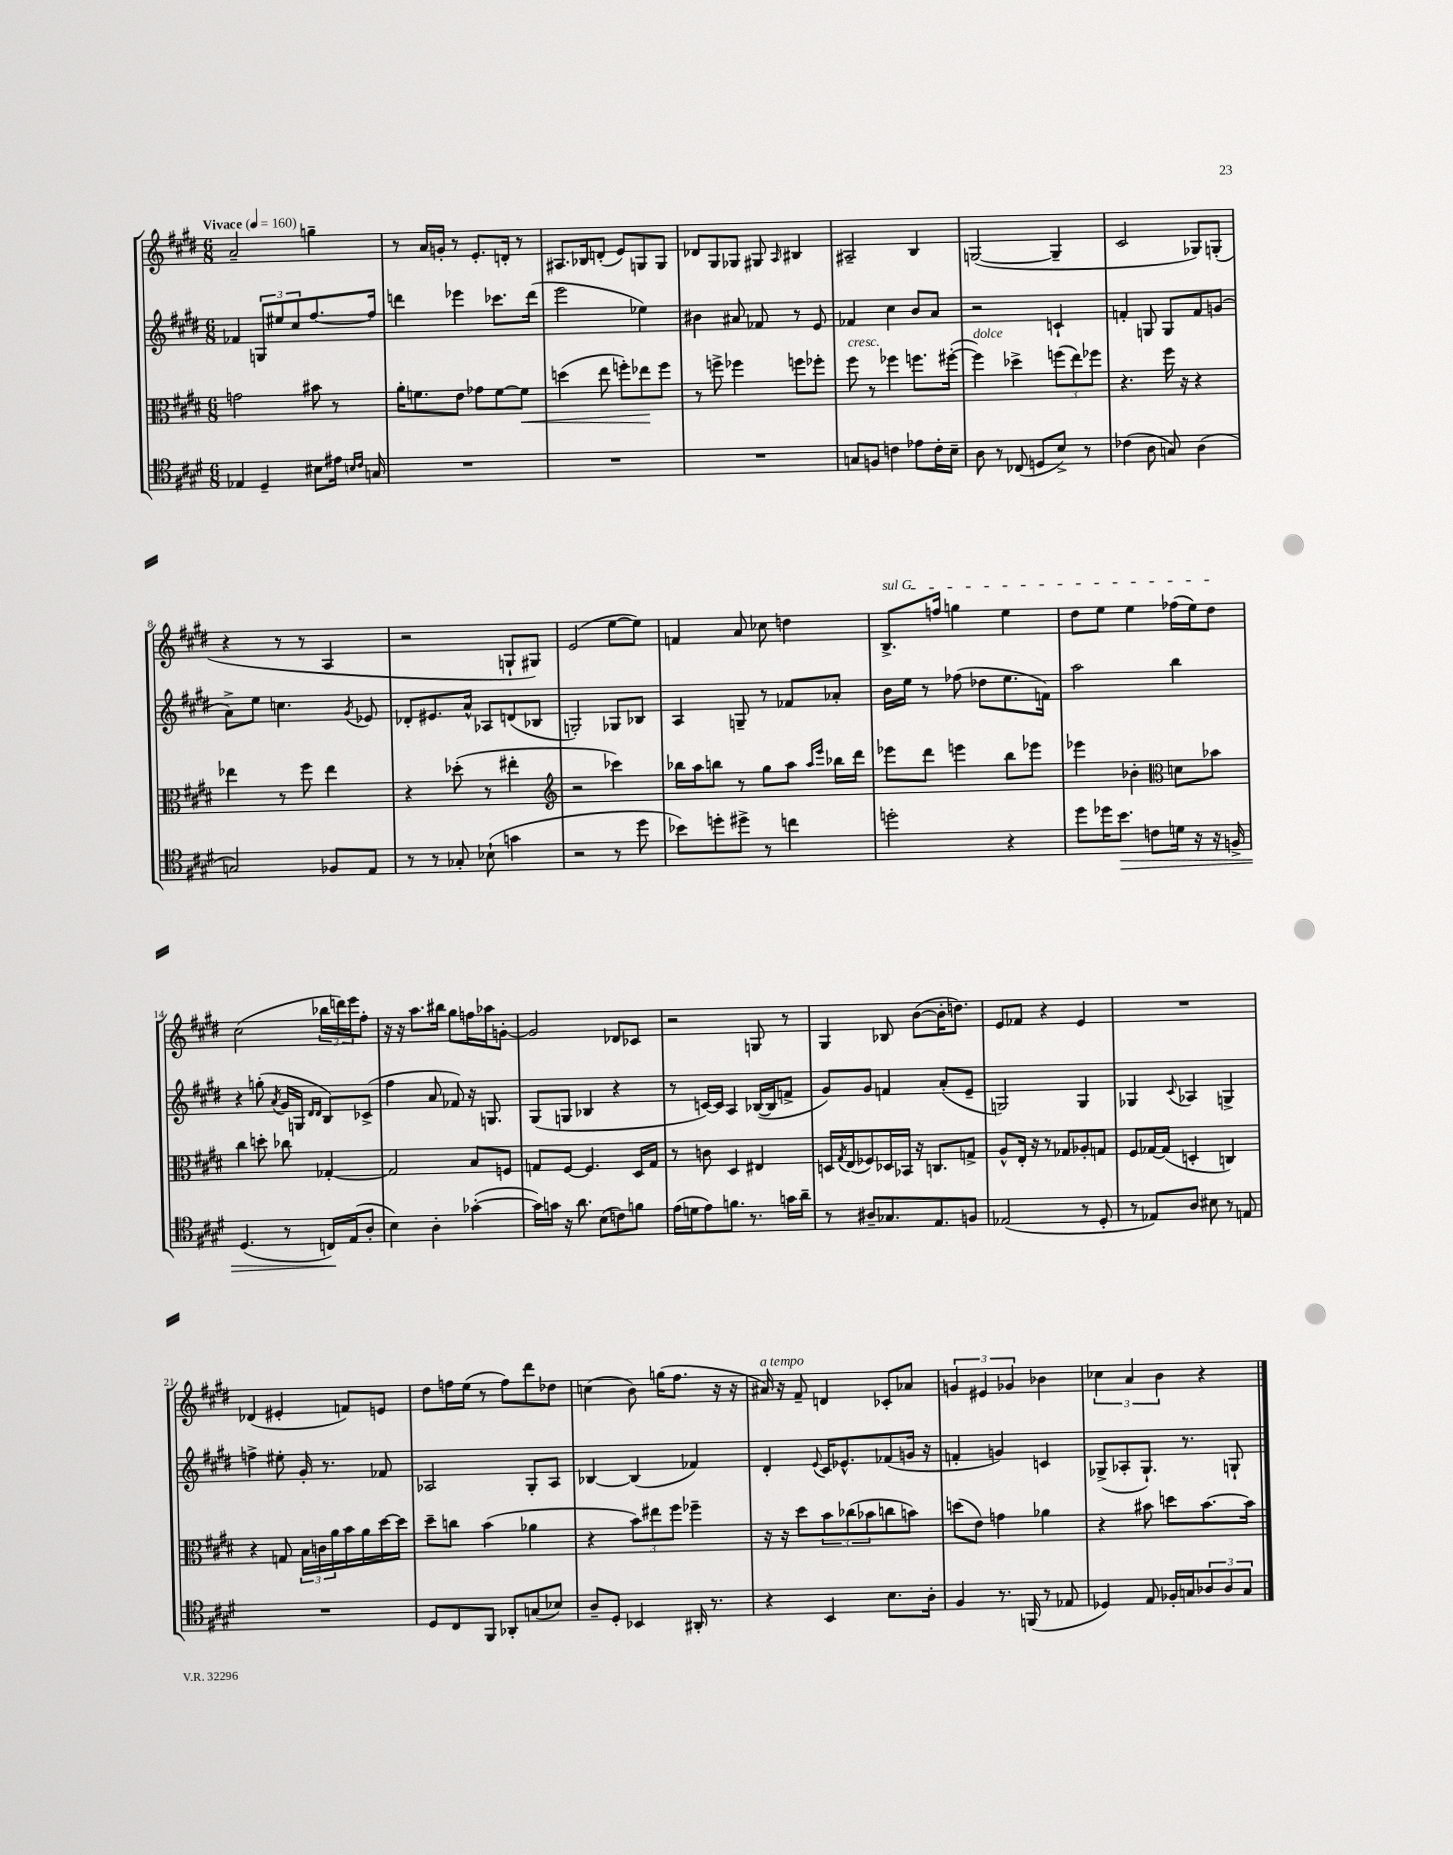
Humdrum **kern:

**kern	**kern	**kern	**kern
*staff4	*staff3	*staff2	*staff1
*clefC4	*clefC3	*clefG2	*clefG2
*k[f#c#g#d#]	*k[f#c#g#d#]	*k[f#c#g#d#]	*k[f#c#g#d#]
*M6/8	*M6/8	*M6/8	*M6/8
*MM160	*MM160	*MM160	*MM160
4E-	2g	4f-	2a~
4D#~	.	12G	.
.	.	12ee#	.
.	.	12cc#	.
8B#	8b#	[8.ff#	4gg~
16e#	8r	.	.
16qqB	.	.	.
16qqc#	.	.	.
16G	.	16ff#]	.
=	=	=	=
2.r	16a'	4ddd	8r
.	8.f	.	.
.	.	.	16a
.	.	.	16g'
.	8e	4eee-	8r
.	8g-	.	8.e'
.	[8f	8.ccc-	.
.	.	.	16d'
.	8f]	.	8r
.	.	(16ddd	.
=	=	=	=
2.r	(4dd	2eee	8.A#
.	.	.	16B-
.	8ee	.	(8d'
.	8ff')	.	8e)
.	8ee-	4ee-)	8G
.	8ff	.	8G
=	=	=	=
2.r	8r	4b#	8d-
.	8ff^	.	8G#
.	4ff-	8a#	8G-
.	.	8f-	8G#
.	.	.	16qqA
.	8ff	8r	4B#
.	8ff-'	8e	.
=	=	=	=
8G	8ff#	4f-	2A#~
8F	8r	.	.
4c	4ff-	4cc#	.
8e-	8.ff	8b	4B
16c'	.	8a	.
16B~	([16ff#'	.	.
=	=	=	=
8A	4ff#])	2r	([2G
8r	.	.	.
(8C-	4dd-^	.	.
8D	.	.	.
8B^)	(12ff	4c`	4G~]
.	12ee)	.	.
8r	.	.	.
.	12ff-	.	.
=	=	=	=
(4c-	4.r	4f'	2c#
8A	.	8G	.
8G)	16ff#	8G	.
.	16r	.	.
(4A	4r	8f	8G-)
.	.	(8g	(8G'
=	=	=	=
2G)	4ee-	8a^)	4r
.	.	8ee	.
.	8r	4.cc	8r
.	8ff#	.	8r
8F-	4ee-	.	4A
.	.	8qg#	.
8E	.	8e-	.
=	=	=	=
8r	4r	8d-'	2r
8r	.	8.e#	.
8G-'	(8dd-'	.	.
.	.	16a^^	.
(8B-`	8r	8A-	.
4g	4ee#'	(8d	8G`
.	.	8B-	8G#)
=	=	=	=
*	*clefG2	*	*
2r	2r	2G')	(2e
8r	4ccc-)	8G-	[8ee
8dd#	.	8B-	8ee])
=	=	=	=
8b-)	16bb-	4A	4f
.	16aa	.	.
8dd'	8bb	.	.
8dd#^	8r	8G~	8a
8r	8gg#	8r	8cc-
4cc	8aa	8f-	4dd
.	16qqaa	.	.
.	16qqeee	.	.
.	16bb-	8a-'	.
.	16ddd#	.	.
=	=	=	=
2dd'	8eee-	16b	8.B^
.	.	16ee	.
.	8ddd#	8r	.
.	.	.	16ff
.	4eee	(8ff-	4gg
.	.	8dd-	.
4r	8bb	8.ee	4ee
.	8eee-	.	.
.	.	16f)	.
=	=	=	=
8dd#	4eee-	2aa	8dd#
16dd-	.	.	8ee
8.b	.	.	.
.	4b-'	.	4ee
8c	.	.	.
*	*clefC3	*	*
16d	8d	4bb	(16ff-
16r	.	.	16ee)
16r	8b-	.	8dd#
16F^	.	.	.
=	=	=	=
(4.D#	4cc#	4r	(2cc#
.	8dd'	(8gg'	.
.	.	8qa	.
8r	8cc-	16g#	.
.	.	16G	.
.	.	16qqd#	.
.	.	16qqd#	.
16C)	[4G-'	8B)	24bb-
.	.	.	24ddd)
(16E	.	.	.
.	.	.	24eee
8A'	.	(8c-^	8ff#'
=	=	=	=
4B)	2G-]	4ff#	16r
.	.	.	16r
.	.	.	8.aa
4A'	.	8a	.
.	.	.	16bb#
.	.	8f-)	8gg#
([4g-'	8B	16r	16ff
.	.	8.G	16aa-
.	8F	.	[8g'
=	=	=	=
16g-])	8G	(8G#	2g]
16g	.	.	.
16r	[8F#	8G	.
8.a	.	.	.
.	4.F#]	4B-	.
(8B	.	.	.
8c)	.	4r	8d-
8f	16D#	.	8c-
.	16G	.	.
=	=	=	=
(16e	8r	8r	2r
16d	.	.	.
8e)	8c	[16c)	.
.	.	16c]	.
8.f	4D#	4A	.
8.r	.	.	.
.	4E#	([16B-	8G
.	.	16B-]	.
16g	.	8f^	8r
16a~	.	.	.
=	=	=	=
8r	16D	8g#)	4G#
.	8qG#	.	.
.	(16E	.	.
8A#~	8F-)	8g#	.
8.G-	16D-	4f	8B-
.	16BB-	.	.
.	16r	.	([8b
8.E	8.C	.	.
.	.	(8a'	16b']
.	.	.	8.dd)
8F	8G^	8e~	.
=	=	=	=
(2E-	8A^^	2G)	8e
.	16E'	.	8f-
.	16r	.	.
.	8r	.	4r
.	8G-	.	.
8r	8A-'	4G	4e
8D#'	8G	.	.
=	=	=	=
8r	8F#	4G-	2.r
8E-)	[16G-	.	.
.	(16G-]	.	.
.	.	8qqc#	.
8A	4D'	4A-	.
8B#	.	.	.
8r	4C)	4G^	.
8E	.	.	.
=	=	=	=
2.r	4r	4ff^	(4d-
.	8G	8ee#'	4e#'
.	24B	16g#'	.
.	24c	.	.
.	.	8.r	.
.	24a	.	.
.	16b	.	8f)
.	16a	.	.
.	[16dd#	8f-	8e
.	16dd#]	.	.
=	=	=	=
8D#	8dd#~	2A-	8dd#
8C#	8cc	.	16ff
.	.	.	(16ee
8FF#	(4b	.	8r
8AA-'	.	.	8ff)
(8G	4a-	8G#'	8ddd#
8B-)	.	8A-	8dd-
=	=	=	=
8A~	4r	[4B-	(4cc
8D#'	.	.	.
4BB-	12b)	(4B-]	8b)
.	12ee#	.	.
.	.	.	(16gg
.	12ff#	.	.
.	.	.	8.ff#
16AA#'	4ff-~	4f-)	.
8.r	.	.	.
.	.	.	16r
.	.	.	16r
=	=	=	=
4r	16r	4d#'	16a#)
.	16r	.	16r
.	8dd#	.	8f#~
.	.	8qqe	.
4BB	12b	16c#	4d
.	.	8.e-^^	.
.	(12cc-	.	.
.	12b-	.	.
8.B	8cc	(8f-	8c-'
.	8b)	16g	8a-
16A'	.	16r	.
=	=	=	=
4F#	(8dd	4f'	6g
.	8e)	.	.
.	.	.	6e#
8.r	4g	4g)	.
.	.	.	6g-
(16FF	.	.	.
8r	4a-	4c	4b-
8E-	.	.	.
=	=	=	=
4D-)	4r	(8G-^	6cc-
.	.	8A-'	.
.	.	.	6a
8E	8b#	8.G-`)	.
.	.	.	6b
16F-'	8dd	.	.
16G	.	8.r	.
12A-	[8.b#	.	4r
12A-	.	.	.
.	.	8G`	.
12G	.	.	.
.	16b#]	.	.
==	==	==	==
*-	*-	*-	*-
